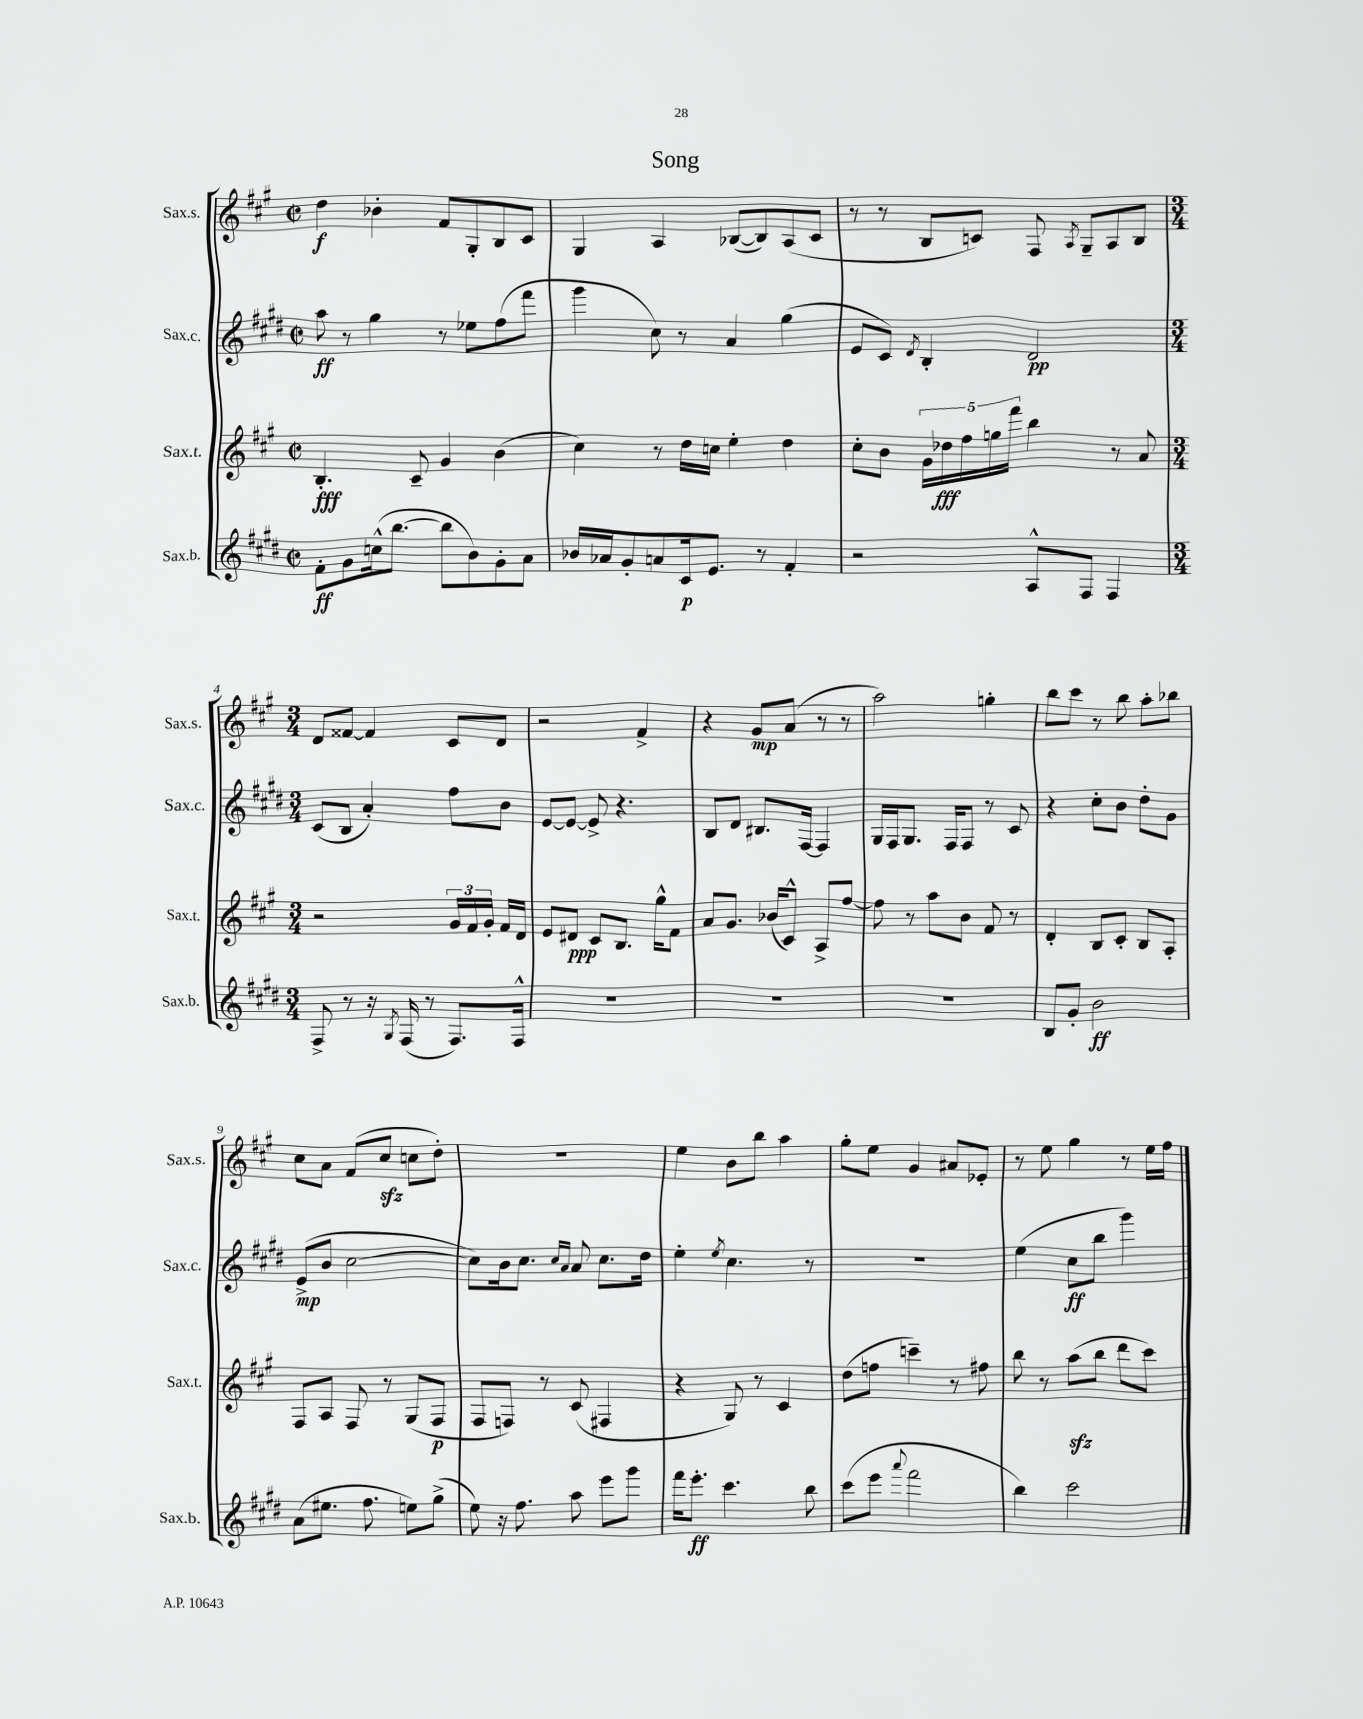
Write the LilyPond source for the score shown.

\header { title = "Song" }
<<
\new StaffGroup <<
\new Staff = "s0" \with { instrumentName = "Sax.s." shortInstrumentName = "Sax.s." } {
    \clef treble \key a \major \defaultTimeSignature \time 2/2
    \autoBeamOff d''4\f bes'4-. fis'8[ gis8-. b8 cis'8] |
    gis4 a4 bes8[~( bes8) a8( cis'8] |
    r8 r8 b8[ c'8]) fis8 \acciaccatura { a8 } gis8[-- a8 b8] |
    \numericTimeSignature \time 3/4 d'8[ fisis'8]~ fisis'4 cis'8[ d'8] |
    r2 fis'4-> |
    r4 gis'8[\mp a'8]( r8 r8 |
    a''2) g''4-. |
    b''8[ cis'''8] r8 b''8 a''8[-. bes''8] |
    cis''8[ a'8] fis'8[( cis''8]\sfz c''8[ d''8]-.) |
    R2. |
    e''4 b'8[ b''8] a''4 |
    gis''8[-. e''8] gis'4 ais'8[ ees'8]-. |
    r8 e''8 gis''4 r8 e''16[ fis''16] \bar "|." |
}
\new Staff = "s1" \with { instrumentName = "Sax.c." shortInstrumentName = "Sax.c." } {
    \clef treble \key e \major \defaultTimeSignature \time 2/2
    \autoBeamOff a''8\ff r8 gis''4 r8 ees''8[ fis''8( fis'''8] |
    gis'''4 cis''8) r8 a'4 gis''4( |
    e'8[ cis'8]) \acciaccatura { dis'8 } b4-. dis'2\pp |
    \numericTimeSignature \time 3/4 cis'8[( b8] a'4-.) fis''8[ b'8] |
    e'8[~ e'8]~ e'8-> r4. |
    b8[ dis'8] bis8.[ fis16]~ fis4 |
    gis16[ fis16 gis8.] fis16[ fis8] r8 cis'8 |
    r4 cis''8[-. b'8] dis''8[-. gis'8] |
    e'8[->\mp( b'8] cis''2~ |
    cis''8[) b'16 cis''8.] \grace { cis''16[ a'16] } a'8 cis''8.[ dis''16] |
    e''4-. \acciaccatura { e''8 } cis''4. r8 |
    R2. |
    e''4( cis''8[\ff b''8] gis'''4) \bar "|." |
}
\new Staff = "s2" \with { instrumentName = "Sax.t." shortInstrumentName = "Sax.t." } {
    \clef treble \key a \major \defaultTimeSignature \time 2/2
    \autoBeamOff b4.-.\fff cis'8-- gis'4 b'4( |
    cis''4) r8 d''16[ c''16] e''4-. d''4 |
    cis''8[-. b'8] \tuplet 5/4 { gis'16[ des''16\fff fis''16 g''16 fis'''16] } b''4 r8 a'8 |
    \numericTimeSignature \time 3/4 r2 \tuplet 3/2 { gis'16[ fis'16 gis'16]-. } fis'16[ d'16] |
    e'8[ dis'8]\ppp cis'8[ b8.] gis''16[-^ fis'8] |
    a'8[ gis'8.] bes'16[( cis'8]-^) a8[-> fis''8]~ |
    fis''8 r8 a''8[ b'8] fis'8 r8 |
    d'4-. b8[ cis'8]-. b8[ a8]-. |
    fis8[ a8] fis8 r8 gis8[( fis8]\p |
    fis8[ f8]) r8 cis'8( fis4 |
    r4 gis8) r8 cis'4 |
    d''8[( f''8] c'''4--) r8 fis''8 |
    b''8 r8 a''8[\sfz( b''8] d'''8[ cis'''8]) \bar "|." |
}
\new Staff = "s3" \with { instrumentName = "Sax.b." shortInstrumentName = "Sax.b." } {
    \clef treble \key e \major \defaultTimeSignature \time 2/2
    \autoBeamOff fis'8[-.\ff gis'8 c''16-^( b''8.]~ b''8[ b'8) gis'8-. a'8] |
    bes'16[ aes'16 gis'8-. a'8 cis'16\p e'8.] r8 fis'4-. |
    r2 a8[-^ fis8] fis4 |
    \numericTimeSignature \time 3/4 fis8-> r8 r16 \acciaccatura { gis8 } fis16( r8 fis8.[) fis16]-^ |
    R2. |
    R2. |
    R2. |
    b8[ gis'8]-. b'2\ff |
    a'8[( eis''8.] fis''8. e''8[) gis''8]->( |
    e''8) r16 fis''8. a''8 e'''8[ gis'''8] |
    fis'''16[ e'''8.]-.\ff cis'''4. b''8 |
    cis'''8[( e'''8] \appoggiatura { a'''8 } fis'''2 |
    b''4) cis'''2 \bar "|." |
}
>>
>>
